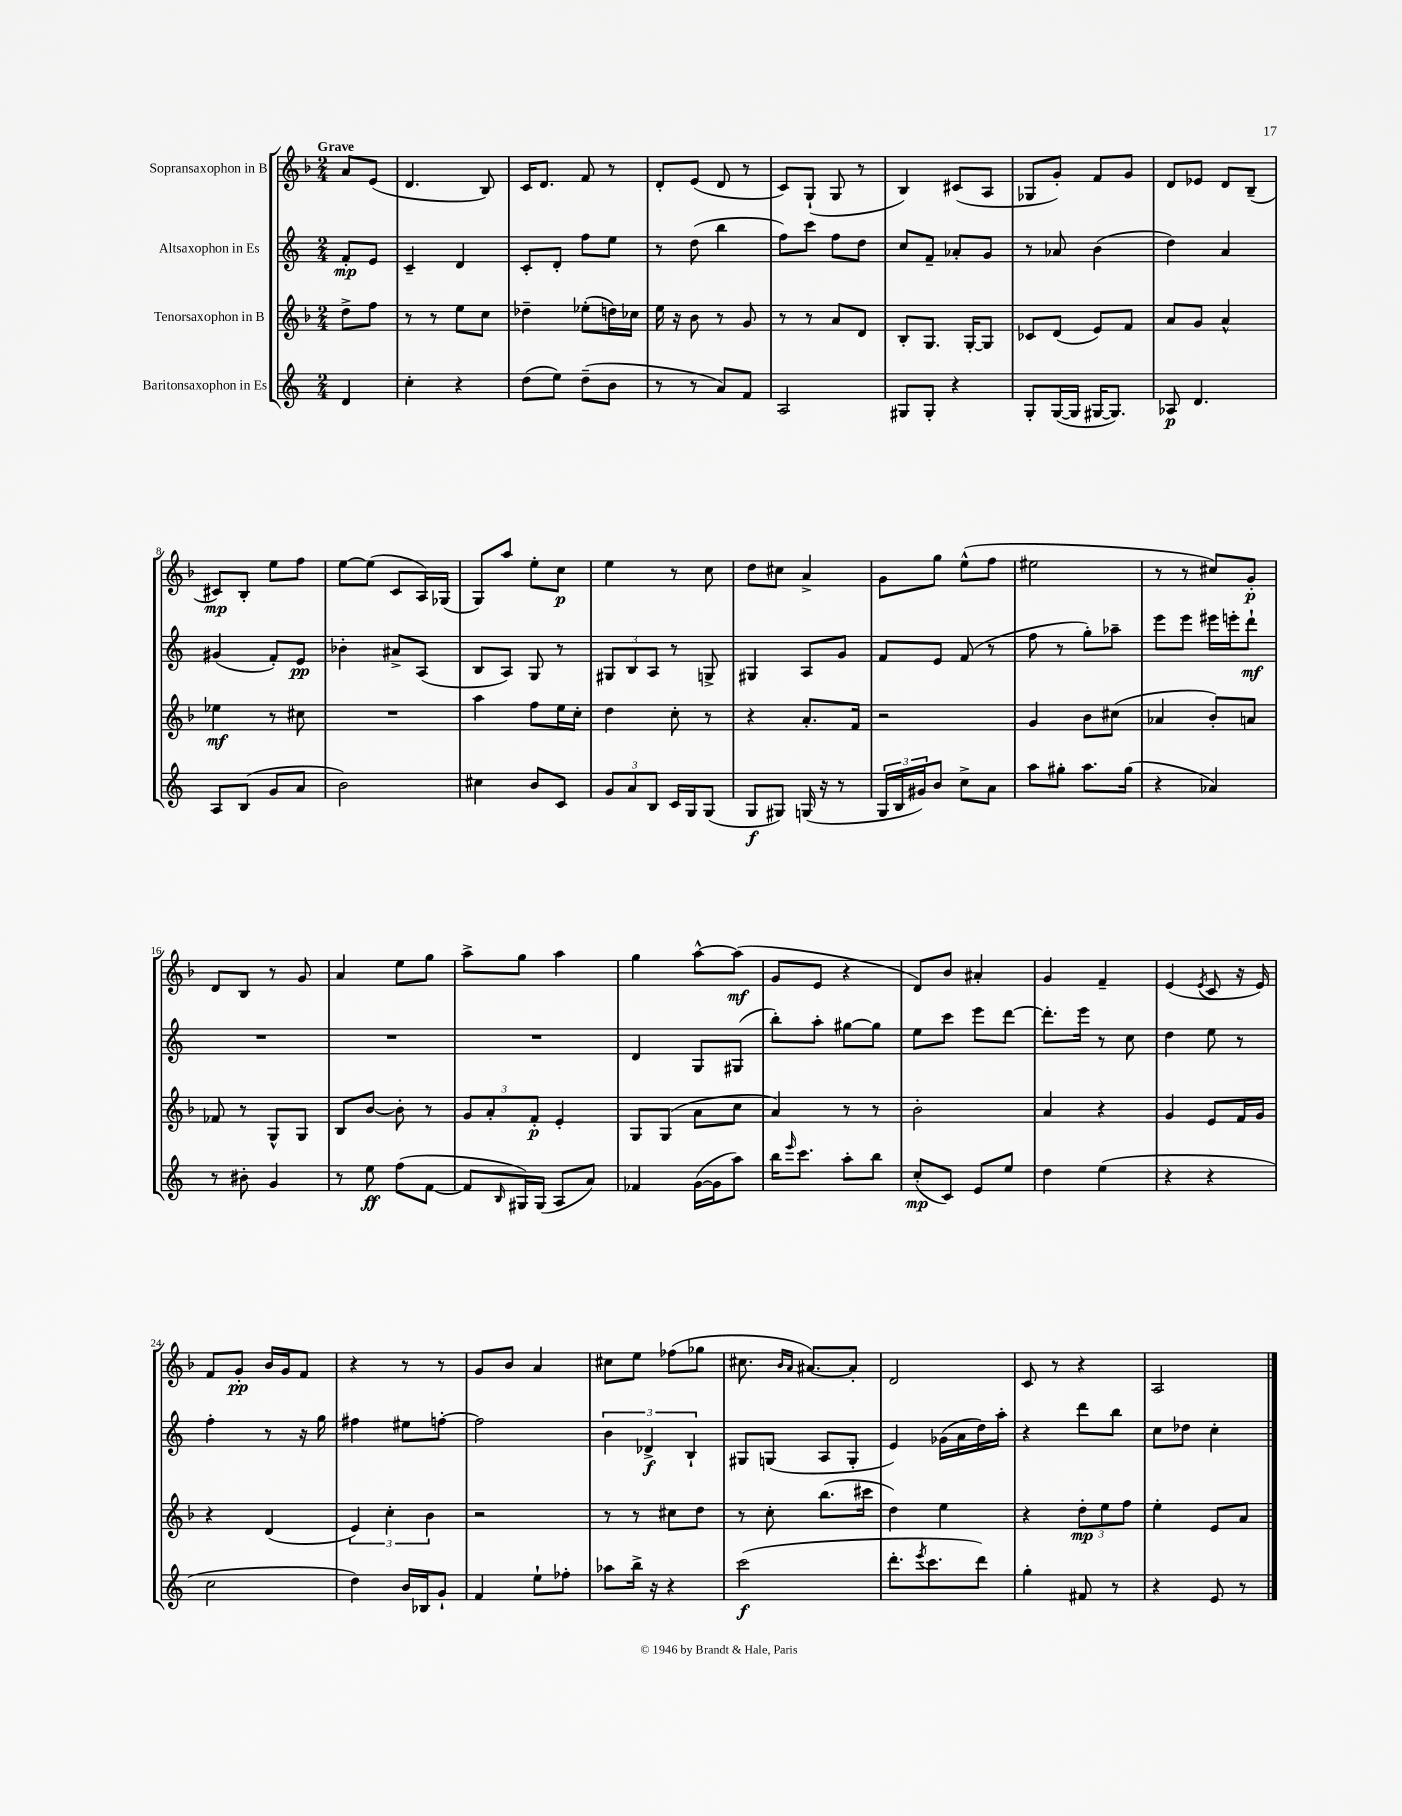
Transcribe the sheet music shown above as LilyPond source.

<<
\new StaffGroup <<
\new Staff = "s0" \with { instrumentName = "Sopransaxophon in B" } {
    \clef treble \key f \major \numericTimeSignature \time 2/4 \partial 4 \tempo "Grave"
    a'8 e'8( |
    d'4. bes8) |
    c'16 d'8. f'8 r8 |
    d'8-. e'8( d'8 r8 |
    c'8) g8-!( g8 r8 |
    bes4) cis'8( a8 |
    ges8 g'8-.) f'8 g'8 |
    d'8 ees'8 d'8 bes8--( |
    cis'8\mp) bes8-. e''8 f''8 |
    e''8~ e''8( c'8 a16) ges16( |
    g8) a''8 e''8-. c''8\p |
    e''4 r8 c''8 |
    d''8 cis''8 a'4-> |
    g'8 g''8 e''8-^( f''8 |
    eis''2 |
    r8 r8 cis''8) g'8-.\p |
    d'8 bes8 r8 g'8 |
    a'4 e''8 g''8 |
    a''8-> g''8 a''4 |
    g''4 a''8~-^ a''8\mf( |
    g'8 e'8 r4 |
    d'8) bes'8 ais'4-. |
    g'4 f'4-- |
    e'4( \acciaccatura { e'8 } c'8 r16 e'16) |
    f'8 g'8-.\pp bes'16 g'16 f'8 |
    r4 r8 r8 |
    g'8 bes'8 a'4 |
    cis''8 e''8 fes''8( ges''8 |
    cis''8. \grace { bes'16 a'16 } ais'8.~) ais'8-. |
    d'2 |
    c'8 r8 r4 |
    a2 \bar "|." |
}
\new Staff = "s1" \with { instrumentName = "Altsaxophon in Es" } {
    \clef treble \key c \major \numericTimeSignature \time 2/4 \partial 4
    f'8-.\mp e'8 |
    c'4-- d'4 |
    c'8-. d'8-. f''8 e''8 |
    r8 d''8( b''4 |
    f''8) c'''8 f''8 d''8 |
    c''8 f'8-- aes'8-. g'8 |
    r8 aes'8 b'4( |
    d''4) a'4 |
    gis'4( f'8-.) e'8\pp |
    bes'4-. ais'8-> a8( |
    b8 a8) g8 r8 |
    \tuplet 3/2 { gis8 b8 a8 } r8 g8-> |
    gis4 a8 g'8 |
    f'8 e'8 f'8( r8 |
    f''8 r8 g''8-.) aes''8-- |
    e'''8 e'''8 eis'''16 e'''16-. d'''8-!\mf |
    R2 |
    R2 |
    R2 |
    d'4 g8 gis8( |
    b''8-.) a''8-. gis''8~ gis''8 |
    e''8 c'''8 e'''8 d'''8~ |
    d'''8.-. e'''16 r8 c''8 |
    d''4 e''8 r8 |
    f''4-. r8 r16 g''16 |
    fis''4 eis''8 f''8~-. |
    f''2 |
    \tuplet 3/2 { b'4 des'4->\f b4-! } |
    gis8 g8( a8 g8-. |
    e'4) ges'16( a'16 d''16) a''16-. |
    r4 d'''8 b''8 |
    c''8 des''8 c''4-. \bar "|." |
}
\new Staff = "s2" \with { instrumentName = "Tenorsaxophon in B" } {
    \clef treble \key f \major \numericTimeSignature \time 2/4 \partial 4
    d''8-> f''8 |
    r8 r8 e''8 c''8 |
    des''4-- ees''8-.( d''16) ces''16 |
    e''16 r16 bes'8 r8 g'8 |
    r8 r8 a'8 d'8 |
    bes8-. g8. g16~-. g8 |
    ces'8 d'8( e'8) f'8 |
    a'8 g'8 a'4-^ |
    ees''4\mf r8 cis''8 |
    R2 |
    a''4 f''8 e''16 c''16-. |
    d''4 c''8-. r8 |
    r4 a'8.-. f'16 |
    r2 |
    g'4 bes'8 cis''8( |
    aes'4 bes'8-.) a'8 |
    fes'8 r8 g8-^ g8 |
    bes8 bes'8~ bes'8-. r8 |
    \tuplet 3/2 { g'8 a'8-. f'8-.\p } e'4-. |
    g8 g8( a'8 c''8 |
    a'4) r8 r8 |
    bes'2-. |
    a'4 r4 |
    g'4 e'8 f'16 g'16 |
    r4 d'4( |
    \tuplet 3/2 { e'4) c''4-. bes'4 } |
    r2 |
    r8 r8 cis''8 d''8 |
    r8 c''8-. bes''8.( cis'''16 |
    d''4) e''4 |
    r4 \tuplet 3/2 { d''8-.\mp e''8 f''8 } |
    e''4-. e'8 a'8 \bar "|." |
}
\new Staff = "s3" \with { instrumentName = "Baritonsaxophon in Es" } {
    \clef treble \key c \major \numericTimeSignature \time 2/4 \partial 4
    d'4 |
    c''4-. r4 |
    d''8( e''8) d''8--( b'8 |
    r8 r8 a'8) f'8 |
    a2 |
    gis8 gis8-. r4 |
    g8-. g16~( g16 gis16~ gis8.) |
    aes8\p d'4. |
    a8 b8( g'8 a'8 |
    b'2) |
    cis''4 b'8 c'8 |
    \tuplet 3/2 { g'8 a'8 b8 } c'16 g16 g8( |
    g8\f gis8) g16( r16 r8 |
    \tuplet 3/2 { g16 b16 gis'16) } b'8 c''8-> a'8 |
    a''8 gis''8-. a''8. gis''16( |
    r4 aes'4) |
    r8 bis'8-. g'4 |
    r8 e''8\ff f''8( f'8~ |
    f'8 \grace { b16 } gis16) gis16( a8 a'8) |
    fes'4 g'16~( g'16 a''8) |
    b''16 \grace { e'''16 } c'''8. a''8-. b''8 |
    c''8-.\mp( c'8) e'8 e''8 |
    d''4 e''4( |
    r4 r4 |
    c''2 |
    d''4) b'16 bes16 g'8-! |
    f'4 e''8-! fes''8-. |
    aes''8 b''16-> r16 r4 |
    c'''2\f( |
    d'''8.-. \acciaccatura { e'''8 } c'''8. d'''8) |
    g''4-. fis'8 r8 |
    r4 e'8 r8 \bar "|." |
}
>>
>>
